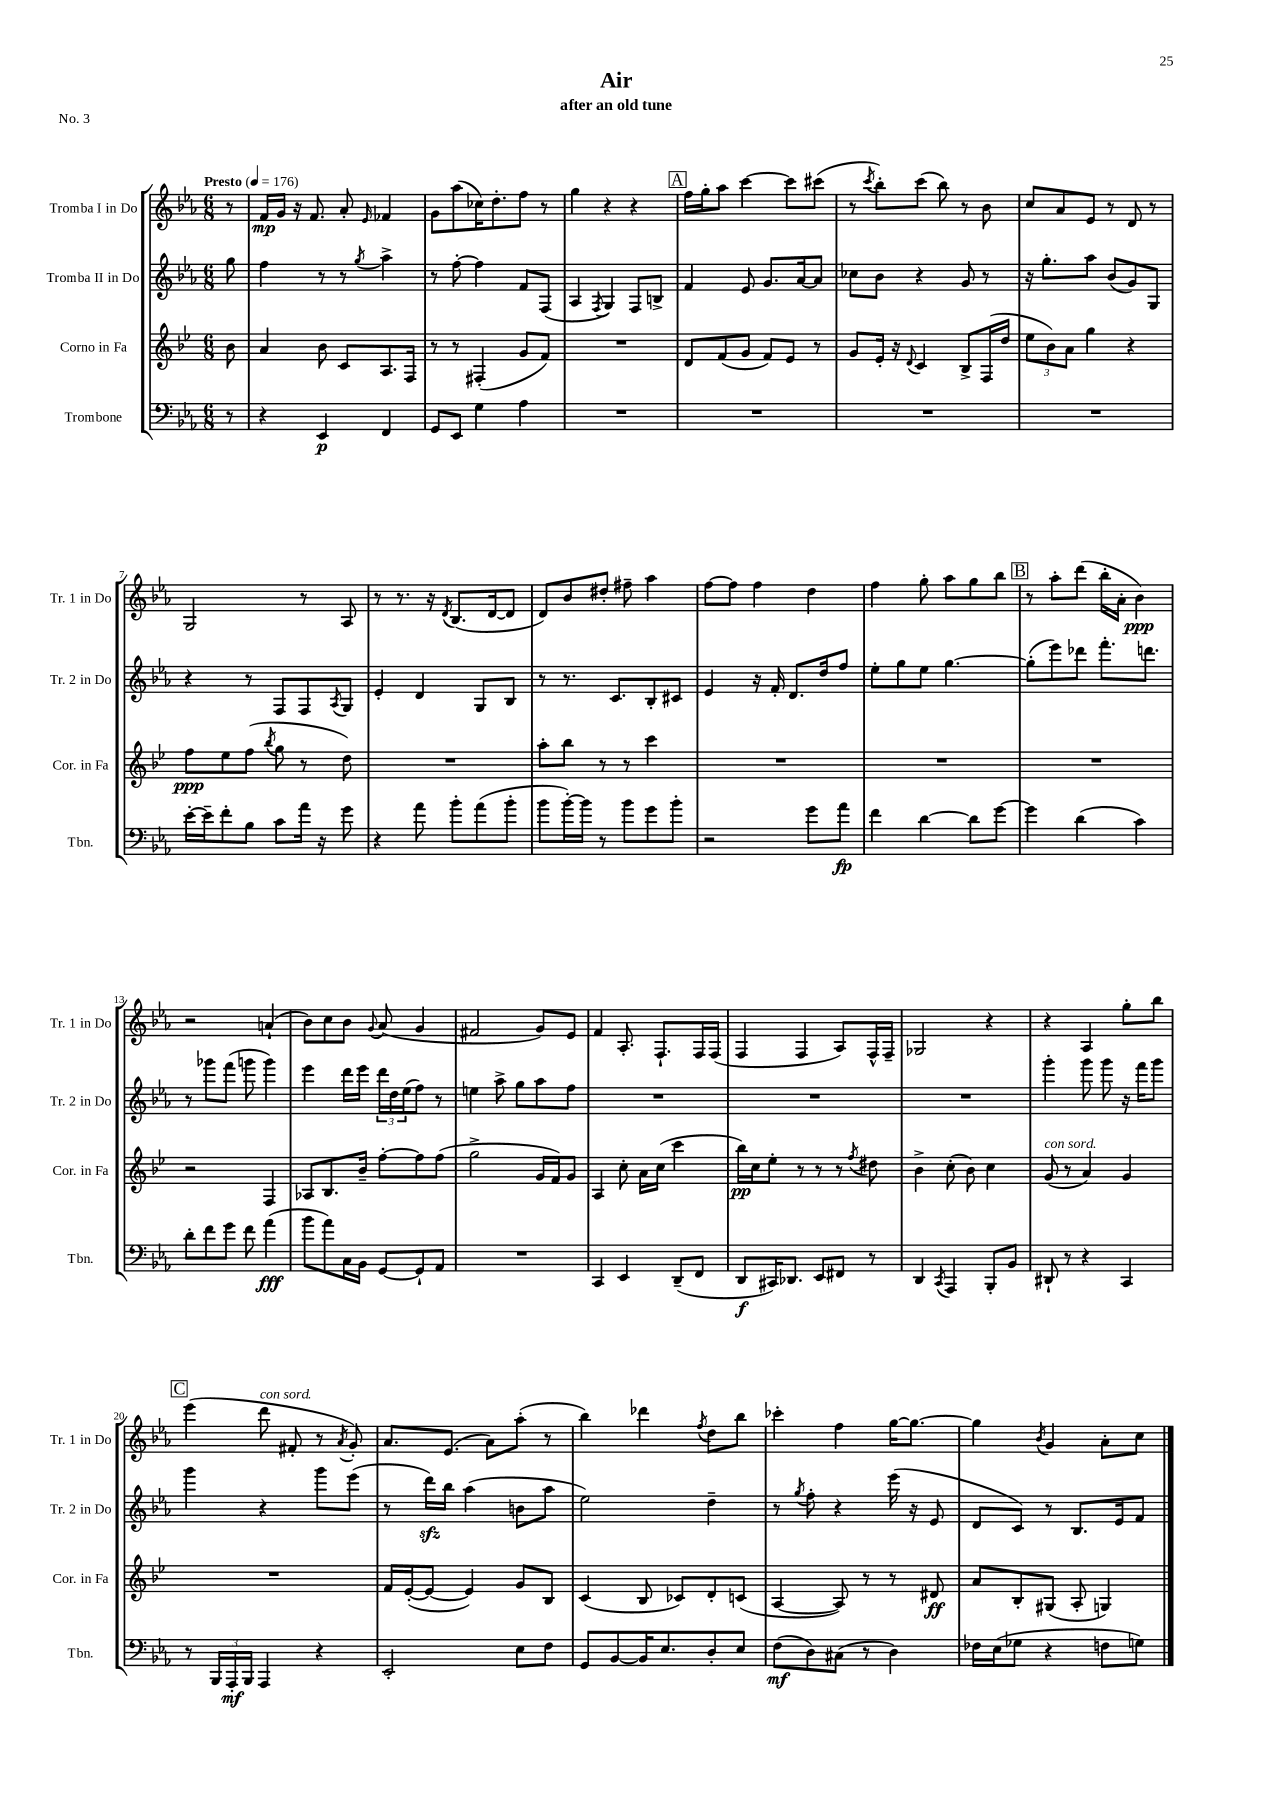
\header { title = "Air" subtitle = "after an old tune" piece = "No. 3" }
<<
\new StaffGroup <<
\new Staff = "s0" \with { instrumentName = "Tromba I in Do" shortInstrumentName = "Tr. 1 in Do" } {
    \clef treble \key ees \major \numericTimeSignature \time 6/8 \partial 8 \tempo "Presto" 4 = 176
    r8 |
    f'16\mp g'16 r16 f'8. aes'8-. \grace { ees'16 } fes'4 |
    g'8 aes''8( ces''16) d''8.-. f''8 r8 |
    g''4 r4 r4 |
    \mark \markup { \box "A" } f''16 g''16-. aes''8 c'''4~ c'''8 cis'''8( |
    r8 \acciaccatura { c'''8 } bes''8-.) c'''8( bes''8) r8 bes'8 |
    c''8 aes'8 ees'8 r8 d'8 r8 |
    g2 r8 aes8 |
    r8 r8. r16 \acciaccatura { d'8 } bes8.( d'16~ d'8 |
    d'8) bes'8 dis''8-. fis''8-- aes''4 |
    f''8~ f''8 f''4 d''4 |
    f''4 g''8-. aes''8 g''8 bes''8 |
    \mark \markup { \box "B" } r8 aes''8-. d'''8( bes''16-. aes'16-. bes'4\ppp) |
    r2 a'4-!( |
    bes'8) c''8 bes'8 \appoggiatura { g'8 } aes'8( g'4 |
    fis'2 g'8) ees'8 |
    f'4 aes8.-. f8.-! f16 f16( |
    f4 f4 aes8) f16-^ f16-- |
    ges2 r4 |
    r4 aes4 g''8-. bes''8 |
    \mark \markup { \box "C" } ees'''4( d'''8^\markup { \italic "con sord." } fis'8-. r8 \acciaccatura { aes'8 } g'8-.) |
    aes'8. ees'8.( aes'8) aes''8-.( r8 |
    bes''4) des'''4 \acciaccatura { f''8 } d''8 bes''8 |
    ces'''4-. f''4 g''16~ g''8.~ |
    g''4 \acciaccatura { bes'8 } g'4 aes'8-. c''8 \bar "|." |
}
\new Staff = "s1" \with { instrumentName = "Tromba II in Do" shortInstrumentName = "Tr. 2 in Do" } {
    \clef treble \key ees \major \numericTimeSignature \time 6/8 \partial 8
    g''8 |
    f''4 r8 r8 \acciaccatura { g''8 } aes''4-> |
    r8 f''8~-. f''4 f'8 f8( |
    aes4 \acciaccatura { f8 } g4) f8 b8-> |
    \mark \markup { \box "A" } f'4 ees'8 g'8. aes'16~ aes'8 |
    ces''8 bes'8 r4 g'8 r8 |
    r16 g''8.-. aes''8 bes'8( g'8) g8 |
    r4 r8 f8 f8 \acciaccatura { aes8 } g8 |
    ees'4-. d'4 g8 bes8 |
    r8 r8. c'8. bes8-. cis'8 |
    ees'4 r16 f'16-. d'8. d''16 f''8 |
    ees''8-. g''8 ees''8 g''4.~ |
    \mark \markup { \box "B" } g''8-.( ees'''8) des'''8 f'''8.-. d'''8. |
    r8 ges'''8 f'''8( g'''8 g'''4) |
    ees'''4 d'''16 ees'''16 \tuplet 3/2 { d'''16 d''16 ees''16( } f''8) r8 |
    e''4 aes''8-> g''8 aes''8 f''8 |
    R2. |
    R2. |
    R2. |
    g'''4-. g'''8 g'''8 r16 f'''16 g'''8 |
    \mark \markup { \box "C" } g'''4 r4 g'''8 ees'''8( |
    r8 d'''16\sfz) bes''16 aes''4( b'8 aes''8 |
    ees''2) d''4-- |
    r8 \acciaccatura { g''8 } f''8-. r4 ees'''16( r16 ees'8 |
    d'8 c'8) r8 bes8. ees'16 f'8 \bar "|." |
}
\new Staff = "s2" \with { instrumentName = "Corno in Fa" shortInstrumentName = "Cor. in Fa" } {
    \clef treble \key bes \major \numericTimeSignature \time 6/8 \partial 8
    bes'8 |
    a'4 bes'8 c'8 a8. f16 |
    r8 r8 fis4-.( g'8 f'8) |
    R2. |
    \mark \markup { \box "A" } d'8 f'8( g'8 f'8) ees'8 r8 |
    g'8 ees'16-. r16 \appoggiatura { d'8 } c'4 bes8-> f16( d''16 |
    \tuplet 3/2 { ees''8 bes'8) a'8 } g''4 r4 |
    f''8\ppp ees''8 f''8( \acciaccatura { bes''8 } g''8 r8 d''8) |
    R2. |
    a''8-. bes''8 r8 r8 c'''4 |
    R2. |
    R2. |
    \mark \markup { \box "B" } R2. |
    r2 f4 |
    aes8 bes8. bes'16-- f''8~-. f''8 f''8( |
    g''2-> g'16 f'16) g'8 |
    a4 c''8-. a'16 c''16( c'''4 |
    bes''16\pp) c''16 ees''8-. r8 r8 r8 \acciaccatura { f''8 } dis''8 |
    bes'4-> c''8-.( bes'8) c''4 |
    g'8^\markup { \italic "con sord." }( r8 a'4) g'4 |
    \mark \markup { \box "C" } R2. |
    f'16 ees'16~-.( ees'8~ ees'4) g'8 bes8 |
    c'4( bes8 ces'8) d'8-. c'8( |
    a4~ a8) r8 r8 dis'8\ff |
    a'8 bes8-. gis8( a8-. g4) \bar "|." |
}
\new Staff = "s3" \with { instrumentName = "Trombone" shortInstrumentName = "Tbn." } {
    \clef bass \key ees \major \numericTimeSignature \time 6/8 \partial 8
    r8 |
    r4 ees,4\p f,4 |
    g,8 ees,8 g4 aes4 |
    R2. |
    \mark \markup { \box "A" } R2. |
    R2. |
    R2. |
    ees'16~-. ees'16-- f'8-. bes8 c'8 aes'16 r16 g'8 |
    r4 aes'8 bes'8-. aes'8( bes'8-. |
    bes'8 bes'16~-.) bes'16 r8 bes'8 g'8 bes'8-. |
    r2 g'8 aes'8\fp |
    f'4 d'4~ d'8 g'8~ |
    \mark \markup { \box "B" } g'4 d'4( c'4) |
    d'8-. f'8 g'8 f'8 aes'4\fff( |
    bes'8 aes'8) c16 bes,16 g,8~ g,8-! aes,8 |
    R2. |
    c,4 ees,4 d,8--( f,8 |
    d,8\f cis,16) des,8. ees,8 fis,8 r8 |
    d,4 \acciaccatura { c,8 } aes,,4 bes,,8-. bes,8 |
    dis,8-! r8 r4 c,4 |
    \mark \markup { \box "C" } r8 \tuplet 3/2 { bes,,16 aes,,16-.\mf bes,,16 } aes,,4 r4 |
    ees,2-. ees8 f8 |
    g,8 bes,8~ bes,16 ees8. d8-. ees8 |
    f8\mf( d8) cis8( r8 d4) |
    fes16 ees16( ges8 r4 f8 g8) \bar "|." |
}
>>
>>
